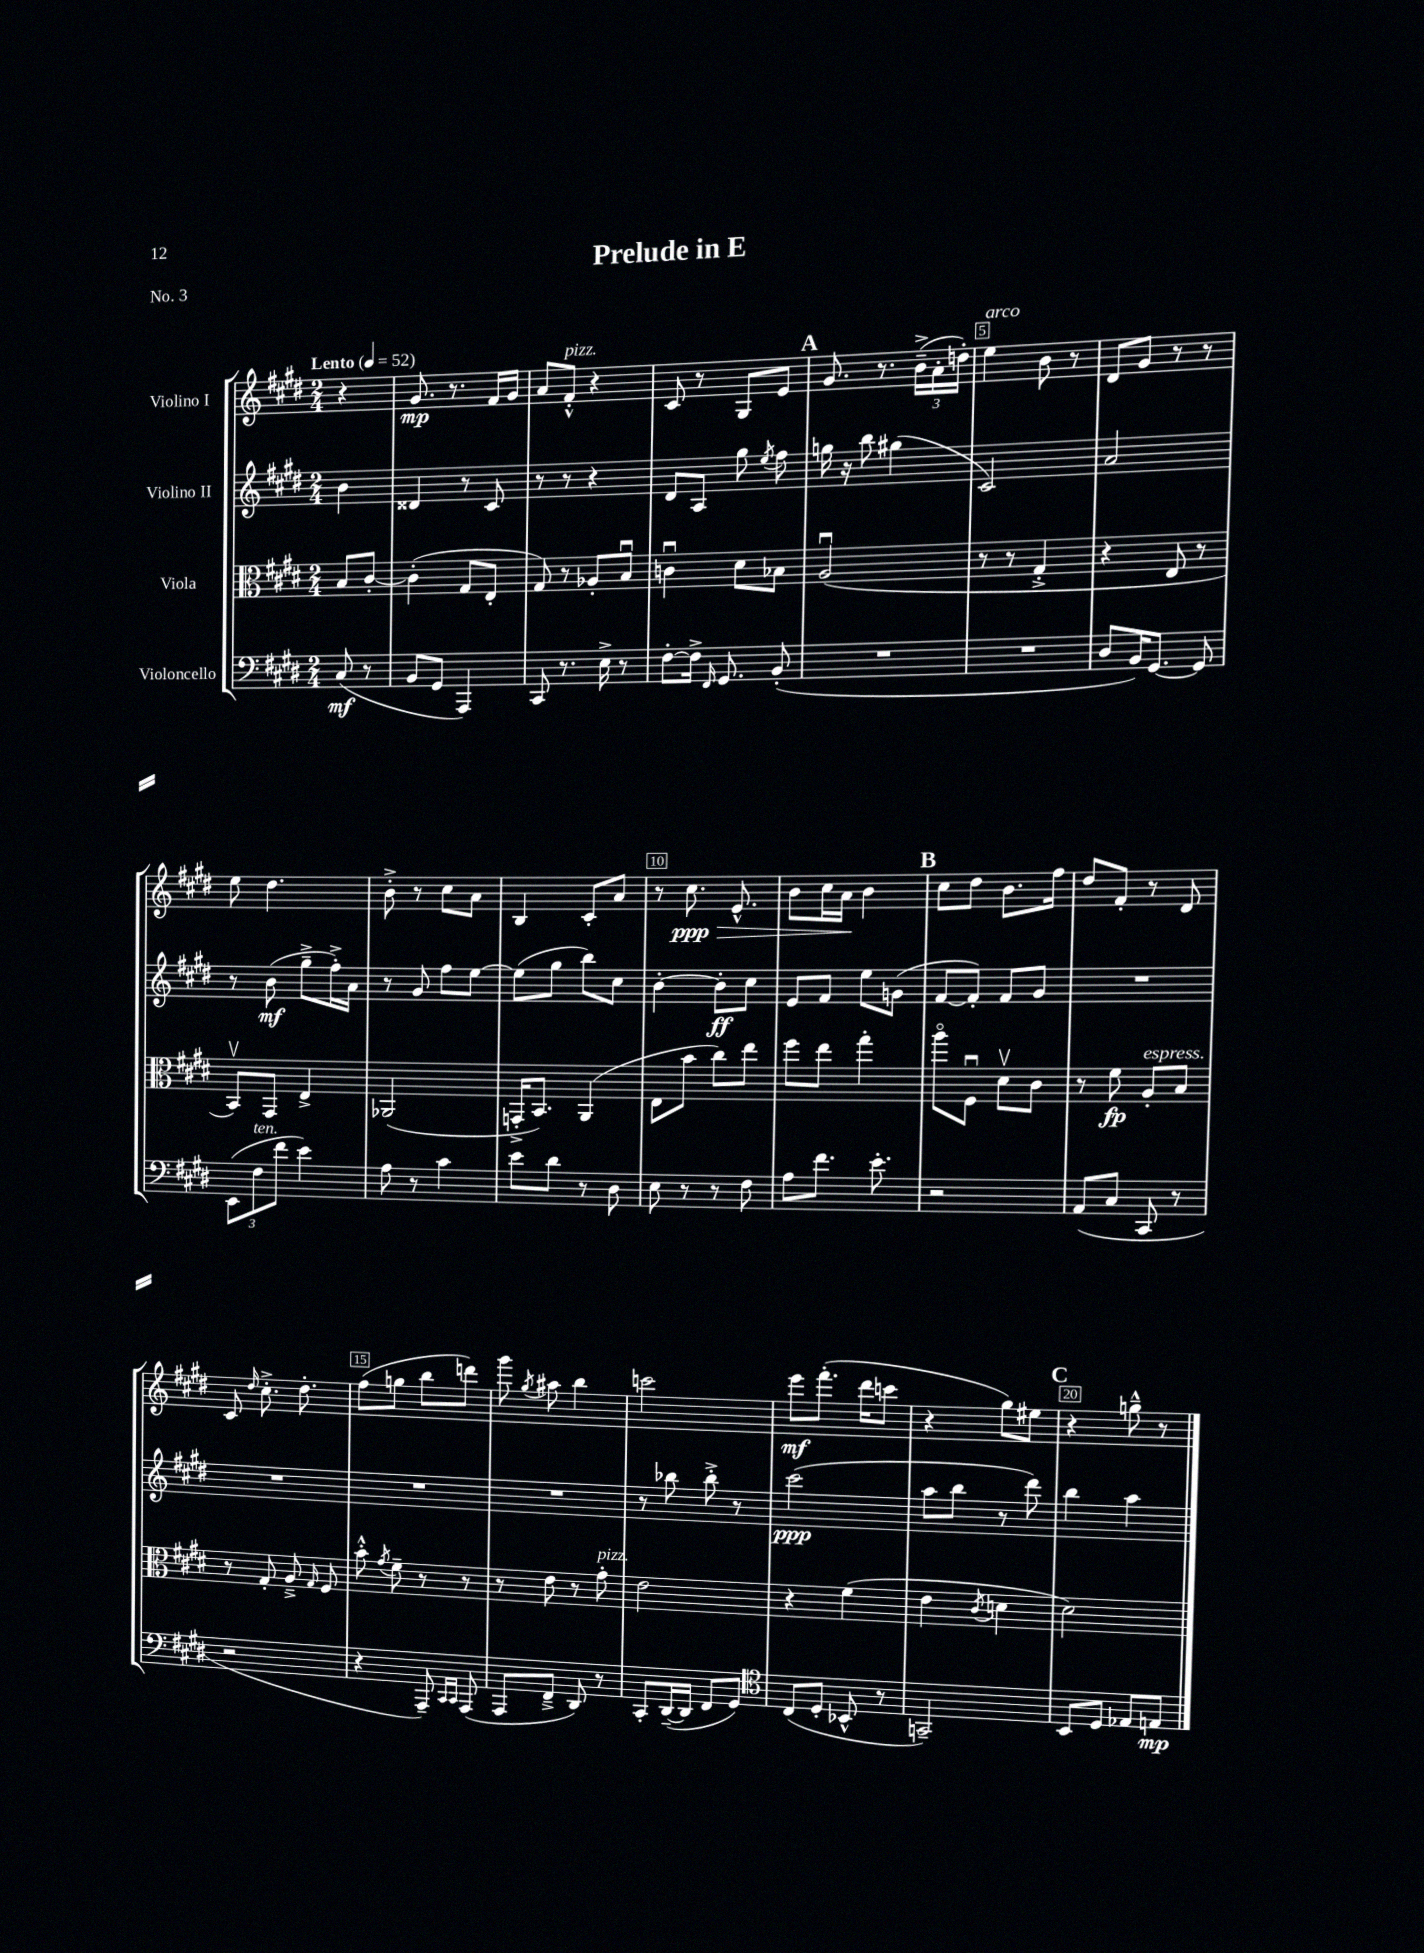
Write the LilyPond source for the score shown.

\header { title = "Prelude in E" piece = "No. 3" }
<<
\new StaffGroup <<
\new Staff = "s0" \with { instrumentName = "Violino I" } {
    \clef treble \key e \major \numericTimeSignature \time 2/4 \partial 4 \tempo "Lento" 4 = 52
    \autoBeamOff r4 |
    gis'8.\mp r8. fis'16[ gis'16] |
    a'8[ fis'8]-.-^^\markup { \italic "pizz." } r4 |
    cis'8 r8 gis8[ e'8] |
    \mark \markup { \bold "A" } gis'8. r8. \tuplet 3/2 { b'16[--->( a'16-. d''16]-.) } |
    e''4^\markup { \italic "arco" } b'8 r8 |
    dis'8[ gis'8] r8 r8 |
    e''8 dis''4. |
    b'8-.-> r8 cis''8[ a'8] |
    b4 cis'8[-. a'8] |
    r8 cis''8.\ppp\> e'8.-^ |
    b'8[ cis''16 a'16]\! b'4 |
    \mark \markup { \bold "B" } cis''8[ dis''8] b'8.[ fis''16] |
    dis''8[ fis'8]-. r8 dis'8 |
    cis'8 \grace { dis''16 } cis''8.-.-> dis''8.-. |
    fis''8[( g''8] b''8[ d'''8]) |
    gis'''8 \acciaccatura { gis''8 } ais''8 b''4 |
    c'''2 |
    e'''8[\mf fis'''8.]-.( dis'''16[ c'''8] |
    r4 gis''8[) eis''8] |
    \mark \markup { \bold "C" } r4 g''8---^ r8 \bar "|." |
}
\new Staff = "s1" \with { instrumentName = "Violino II" } {
    \clef treble \key e \major \numericTimeSignature \time 2/4 \partial 4
    \autoBeamOff b'4 |
    disis'4 r8 cis'8 |
    r8 r8 r4 |
    dis'8[ a8] gis''8 \acciaccatura { e''8 } fis''8 |
    \mark \markup { \bold "A" } g''16 r16 b''8 gis''4( |
    cis'2) |
    a'2 |
    r8 b'8\mf( gis''8[---> fis''16-.->) a'16] |
    r8 gis'8 fis''8[ e''8]~ |
    e''8[( gis''8] b''8[) cis''8] |
    b'4~-. b'8[-.\ff cis''8] |
    e'8[ fis'8] e''8[ g'8]( |
    \mark \markup { \bold "B" } fis'8[~ fis'8]-.) fis'8[ gis'8] |
    R2 |
    R2 |
    R2 |
    R2 |
    r8 bes''8 bes''8-.-> r8 |
    cis'''2\ppp( |
    a''8[ b''8] r8 dis'''8) |
    \mark \markup { \bold "C" } b''4 a''4 \bar "|." |
}
\new Staff = "s2" \with { instrumentName = "Viola" } {
    \clef alto \key e \major \numericTimeSignature \time 2/4 \partial 4
    \autoBeamOff b8[ cis'8]~-. |
    cis'4-.( gis8[ e8]-. |
    gis8) r8 aes8[-. b8]\downbow |
    c'4\downbow dis'8[ bes8] |
    \mark \markup { \bold "A" } a2\downbow( |
    r8 r8 gis4-.-> |
    r4 e8 r8 |
    b,8[\upbow) gis,8] e4-> |
    aes,2( |
    g,16[-.-> b,8.]) a,4( |
    e8[ b'8] cis''8[) e''8] |
    fis''8[ e''8] gis''4-. |
    \mark \markup { \bold "B" } a''8[\flageolet fis8]\downbow dis'8[\upbow cis'8] |
    r8 fis'8\fp a8[-.^\markup { \italic "espress." } b8] |
    r8 gis8-. a8---> \grace { gis16 } fis8 |
    b'8-.-^ \acciaccatura { gis'8 } fis'8-- r8 r8 |
    r8 e'8 r8 gis'8-.^\markup { \italic "pizz." } |
    e'2 |
    r4 fis'4( |
    e'4 \acciaccatura { cis'8 } d'4 |
    \mark \markup { \bold "C" } dis'2) \bar "|." |
}
\new Staff = "s3" \with { instrumentName = "Violoncello" } {
    \clef bass \key e \major \numericTimeSignature \time 2/4 \partial 4
    \autoBeamOff cis8\mf( r8 |
    b,8[ gis,8] a,,4) |
    cis,8 r8. e16-> r8 |
    fis8[~-. fis16]-> \grace { fis,16 } gis,8. b,8-.( |
    \mark \markup { \bold "A" } R2 |
    R2 |
    dis8[ b,16) gis,8.]~ gis,8 |
    \tuplet 3/2 { e,8[( fis8^\markup { \italic "ten." } fis'8] } e'4) |
    a8 r8 cis'4 |
    e'8[ dis'8] r8 dis8 |
    e8 r8 r8 fis8 |
    a8[ fis'8.] e'8.-. |
    \mark \markup { \bold "B" } r2 |
    a,8[( cis8] cis,8 r8 |
    r2 |
    r4 a,,8--) \grace { cis,16[ cis,16] } a,,8( |
    a,,8[ fis,8]---> dis,8) r8 |
    cis,8[-. dis,16~--( dis,16] fis,8[ gis,8]) |
    \clef tenor cis8[( dis8]-. bes,8-^ r8 |
    g,2--) |
    \mark \markup { \bold "C" } b,8[ dis8] ees8[ e8]\mp \bar "|." |
}
>>
>>
\layout { \context { \Score \override BarNumber.break-visibility = ##(#f #t #t) barNumberVisibility = #(every-nth-bar-number-visible 5) \override BarNumber.stencil = #(make-stencil-boxer 0.1 0.3 ly:text-interface::print) } }
